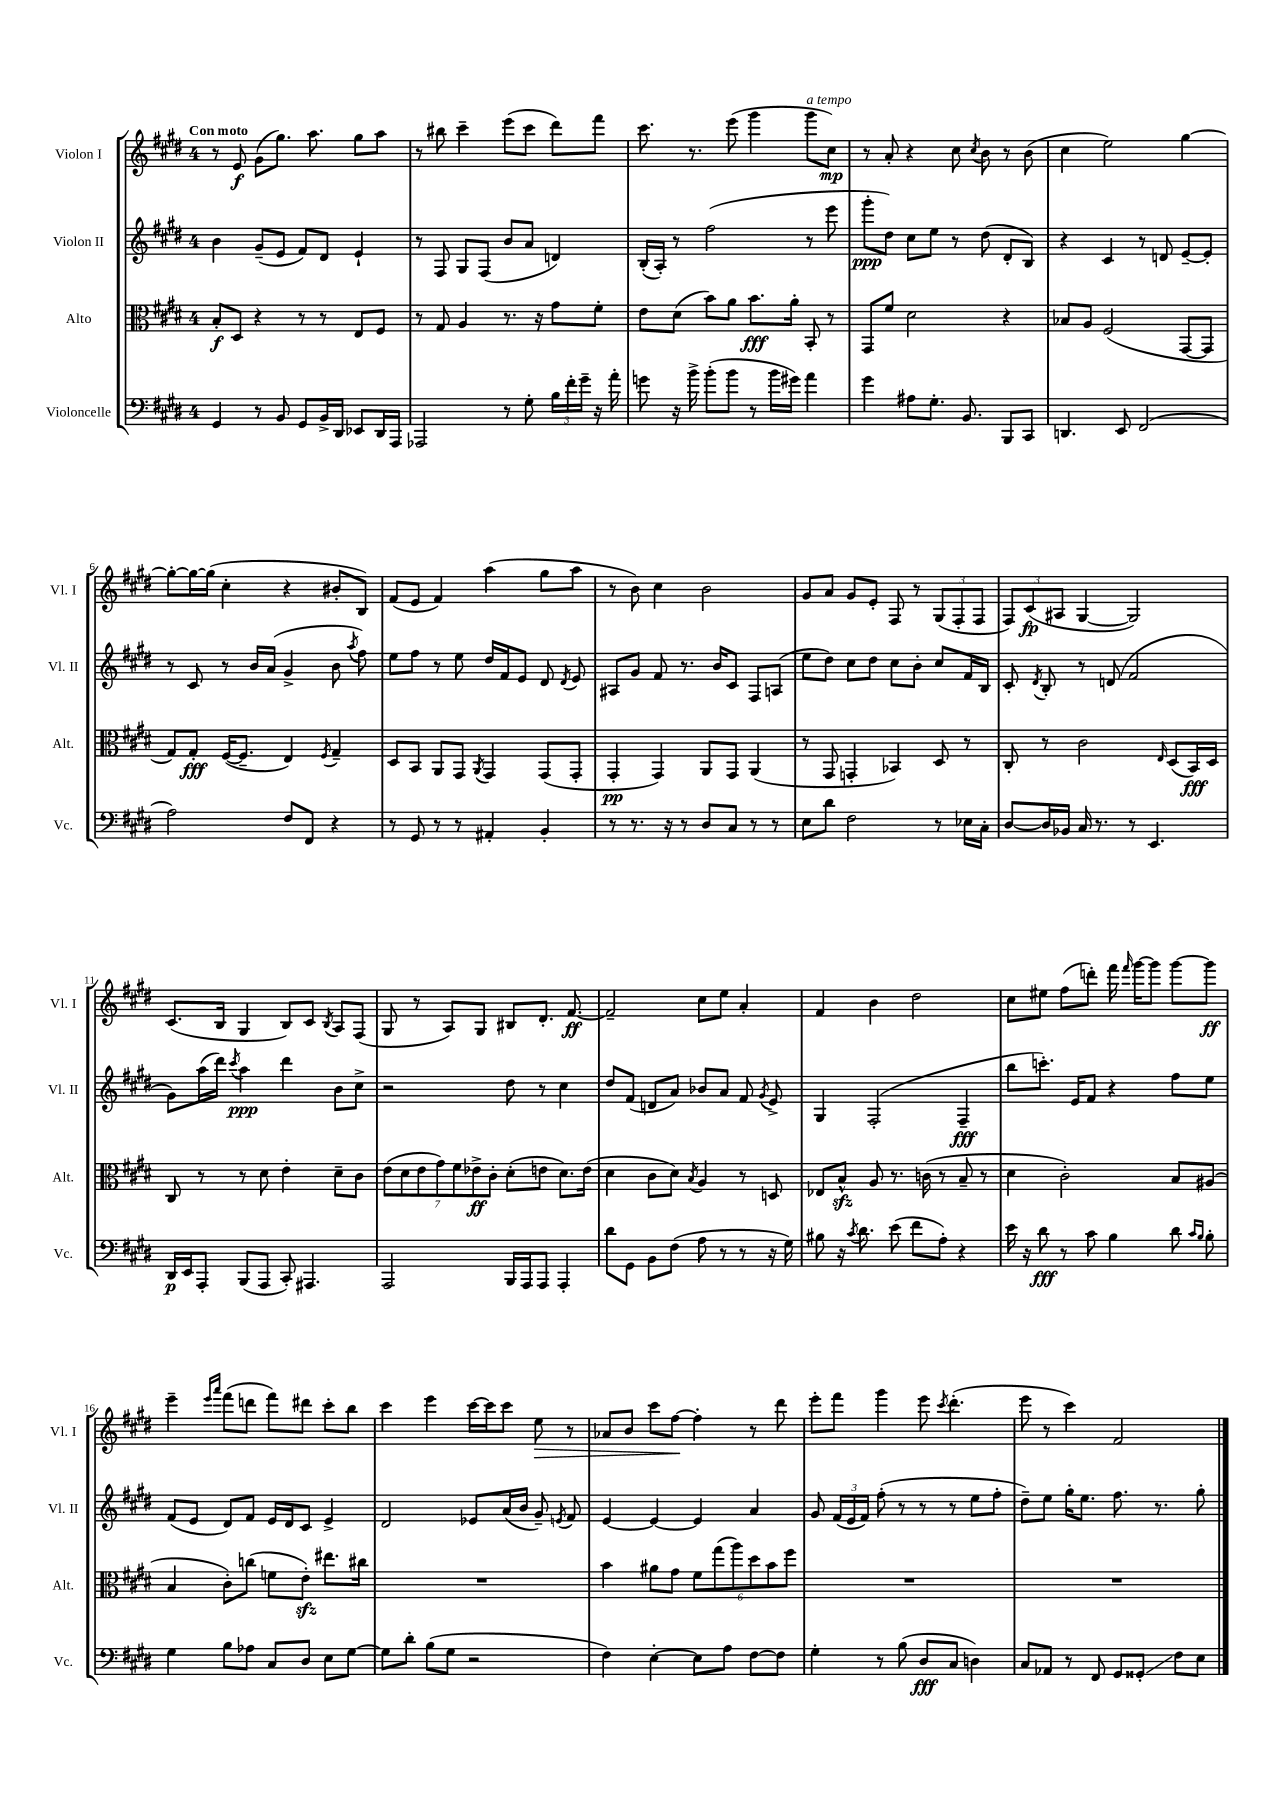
<<
\new StaffGroup <<
\new Staff = "s0" \with { instrumentName = "Violon I" shortInstrumentName = "Vl. I" } {
    \clef treble \key e \major \once \override Staff.TimeSignature.style = #'single-digit \time 4/4 \tempo "Con moto"
    \autoBeamOff r8 e'8\f gis'8[( gis''8.]) a''8. gis''8[ a''8] |
    r8 bis''8 cis'''4-- e'''8[( cis'''8] dis'''8[) fis'''8] |
    cis'''8. r8. e'''8( gis'''4 gis'''8[^\markup { \italic "a tempo" } cis''8]\mp) |
    r8 a'8-. r4 cis''8 \acciaccatura { cis''8 } b'8 r8 b'8( |
    cis''4 e''2) gis''4~ |
    gis''8[~-. gis''16~ gis''16]( cis''4-. r4 bis'8[-. b8]) |
    fis'8[( e'8] fis'4) a''4( gis''8[ a''8] |
    r8 b'8) cis''4 b'2 |
    gis'8[ a'8] gis'8[ e'8]-. fis8 r8 \tuplet 3/2 { gis8[( fis8-. fis8] } |
    \tuplet 3/2 { fis8[) cis'8\fp( ais8] } gis4~ gis2) |
    cis'8.[( b16] gis4 b8[) cis'8] \acciaccatura { b8 } a8[ fis8]( |
    gis8 r8 a8[) gis8] bis8[ dis'8.]-. fis'8.~\ff |
    fis'2-- cis''8[ e''8] a'4-. |
    fis'4 b'4 dis''2 |
    cis''8[ eis''8] fis''8[( d'''8]-.) fis'''16 \grace { fis'''16 } gis'''16[~ gis'''8] gis'''8[~ gis'''8]\ff |
    e'''4-- \grace { e'''16[ a'''16] } fis'''8[( d'''8] fis'''8[) dis'''8] cis'''8[-. b''8] |
    cis'''4 e'''4 cis'''16[~ cis'''16 cis'''8] e''8\> r8 |
    aes'8[ b'8] cis'''8[ fis''8]~\! fis''4-. r8 dis'''8 |
    e'''8[-. fis'''8] gis'''4 e'''8 \acciaccatura { cis'''8 } dis'''4.-.( |
    e'''8 r8 cis'''4) fis'2 \bar "|." |
}
\new Staff = "s1" \with { instrumentName = "Violon II" shortInstrumentName = "Vl. II" } {
    \clef treble \key e \major \once \override Staff.TimeSignature.style = #'single-digit \time 4/4
    \autoBeamOff b'4 gis'8[--( e'8] fis'8[) dis'8] e'4-! |
    r8 fis8 gis8[ fis8]( b'8[ a'8] d'4) |
    b16[-.( a16]-.) r8 fis''2( r8 e'''8 |
    gis'''8[-.\ppp dis''8]) cis''8[ e''8] r8 dis''8( dis'8[-. b8]) |
    r4 cis'4 r8 d'8 e'8[~-- e'8]-. |
    r8 cis'8 r8 b'16[ a'16]( gis'4-> b'8 \acciaccatura { a''8 } fis''8) |
    e''8[ fis''8] r8 e''8 dis''16[ fis'16 e'8] dis'8 \acciaccatura { dis'8 } e'8 |
    ais8[ gis'8] fis'8 r8. b'16[ cis'8] fis8[ a8]( |
    e''8[ dis''8]) cis''8[ dis''8] cis''8[ b'8]-. cis''8[ fis'16 b16] |
    cis'8-. \acciaccatura { dis'8 } b8-. r8 d'8( fis'2 |
    gis'8[) a''16( dis'''16]) \acciaccatura { cis'''8 } a''4\ppp dis'''4 b'8[ cis''8]-> |
    r2 dis''8 r8 cis''4 |
    dis''8[ fis'8]( d'8[ a'8]) bes'8[ a'8] fis'8 \acciaccatura { gis'8 } e'8-> |
    gis4 fis2-.( fis4--\fff |
    b''8[ c'''8.]-.) e'16[ fis'8] r4 fis''8[ e''8] |
    fis'8[( e'8] dis'8[) fis'8] e'16[ dis'16 cis'8] e'4-> |
    dis'2 ees'8[ a'16( b'16] gis'8--) \acciaccatura { e'8 } fis'8 |
    e'4~ e'4~ e'4 a'4 |
    gis'8 \tuplet 3/2 { fis'16[( e'16 fis'16]) } fis''8-.( r8 r8 r8 e''8[ fis''8]-. |
    dis''8[--) e''8] gis''16[-. e''8.] fis''8. r8. gis''8-. \bar "|." |
}
\new Staff = "s2" \with { instrumentName = "Alto" shortInstrumentName = "Alt." } {
    \clef alto \key e \major \once \override Staff.TimeSignature.style = #'single-digit \time 4/4
    \autoBeamOff b8[-.\f dis8] r4 r8 r8 e8[ fis8] |
    r8 gis8 a4 r8. r16 gis'8[ fis'8]-. |
    e'8[ dis'8]( b'8[) a'8] b'8.[\fff a'16]-. b,8-. r8 |
    gis,8[ fis'8] dis'2 r4 |
    bes8[ a8] fis2( gis,8[~ gis,8] |
    gis8[) gis8]-.\fff fis16[~( fis8.]-- e4) \acciaccatura { fis8 } gis4-- |
    dis8[ b,8] a,8[ gis,8] \acciaccatura { a,8 } gis,4 gis,8[( gis,8]-. |
    gis,4-.\pp gis,4) a,8[ gis,8] a,4( |
    r8 gis,8 g,4-. bes,4) dis8 r8 |
    cis8-. r8 cis'2 \grace { e16 } dis8[( b,16\fff) dis16] |
    cis8 r8 r8 dis'8 e'4-. dis'8[-- cis'8] |
    \tuplet 7/4 { e'8[( dis'8 e'8 gis'8) fis'8 ees'8->\ff cis'8]-. } dis'8[-.( e'8] dis'8.[) e'16]( |
    dis'4 cis'8[ dis'8]) \acciaccatura { b8 } a4 r8 d8 |
    ees8[ b8]-^\sfz a8 r8. c'16( r8 b8-- r8 |
    dis'4 cis'2-.) b8[ ais8]( |
    b4 cis'8[-.) c''8]( f'8[ e'8]-.\sfz) eis''8.[ cis''16] |
    R1 |
    b'4 ais'8[ gis'8] \tuplet 6/4 { fis'8[ gis''8( a''8) dis''8 b'8 fis''8] } |
    R1 |
    R1 \bar "|." |
}
\new Staff = "s3" \with { instrumentName = "Violoncelle" shortInstrumentName = "Vc." } {
    \clef bass \key e \major \once \override Staff.TimeSignature.style = #'single-digit \time 4/4
    \autoBeamOff gis,4 r8 b,8 gis,8[ b,16-> dis,16] ees,8[ dis,16 a,,16] |
    aes,,2 r8 gis8-. \tuplet 3/2 { b16[ fis'16-. gis'16]-- } r16 a'16-. |
    g'8 r16 b'16-> b'8[-.( b'8] r8 b'16[ gis'16]) a'4 |
    gis'4 ais8[ gis8.]-. b,8. b,,8[ cis,8] |
    d,4. e,8 fis,2( |
    a2) fis8[ fis,8] r4 |
    r8 gis,8 r8 r8 ais,4-. b,4-. |
    r8 r8. r16 r8 dis8[ cis8] r8 r8 |
    e8[ dis'8] fis2 r8 ees16[ cis16]-. |
    dis8[~ dis16 bes,16] cis16 r8. r8 e,4. |
    dis,16[\p e,16 a,,8]-. b,,8[( a,,8] cis,8-.) ais,,4. |
    a,,2 b,,16[ a,,16 a,,8] a,,4-. |
    dis'8[ gis,8] b,8[ fis8]( a8 r8 r8 r16 gis16) |
    bis8 r16 \acciaccatura { cis'8 } dis'8. e'8( fis'8[ a8]-.) r4 |
    e'16 r16 dis'8\fff r8 cis'8 b4 dis'8 \grace { cis'16[ b16] } b8-. |
    gis4 b8[ aes8] cis8[ dis8] e8[ gis8]~ |
    gis8[ dis'8]-. b8[( gis8] r2 |
    fis4) e4~-. e8[ a8] fis8[~ fis8] |
    gis4-. r8 b8( dis8[\fff cis8] d4) |
    cis8[ aes,8] r8 fis,8 gis,8[ gisis,8]-.\glissando fis8[ e8] \bar "|." |
}
>>
>>
